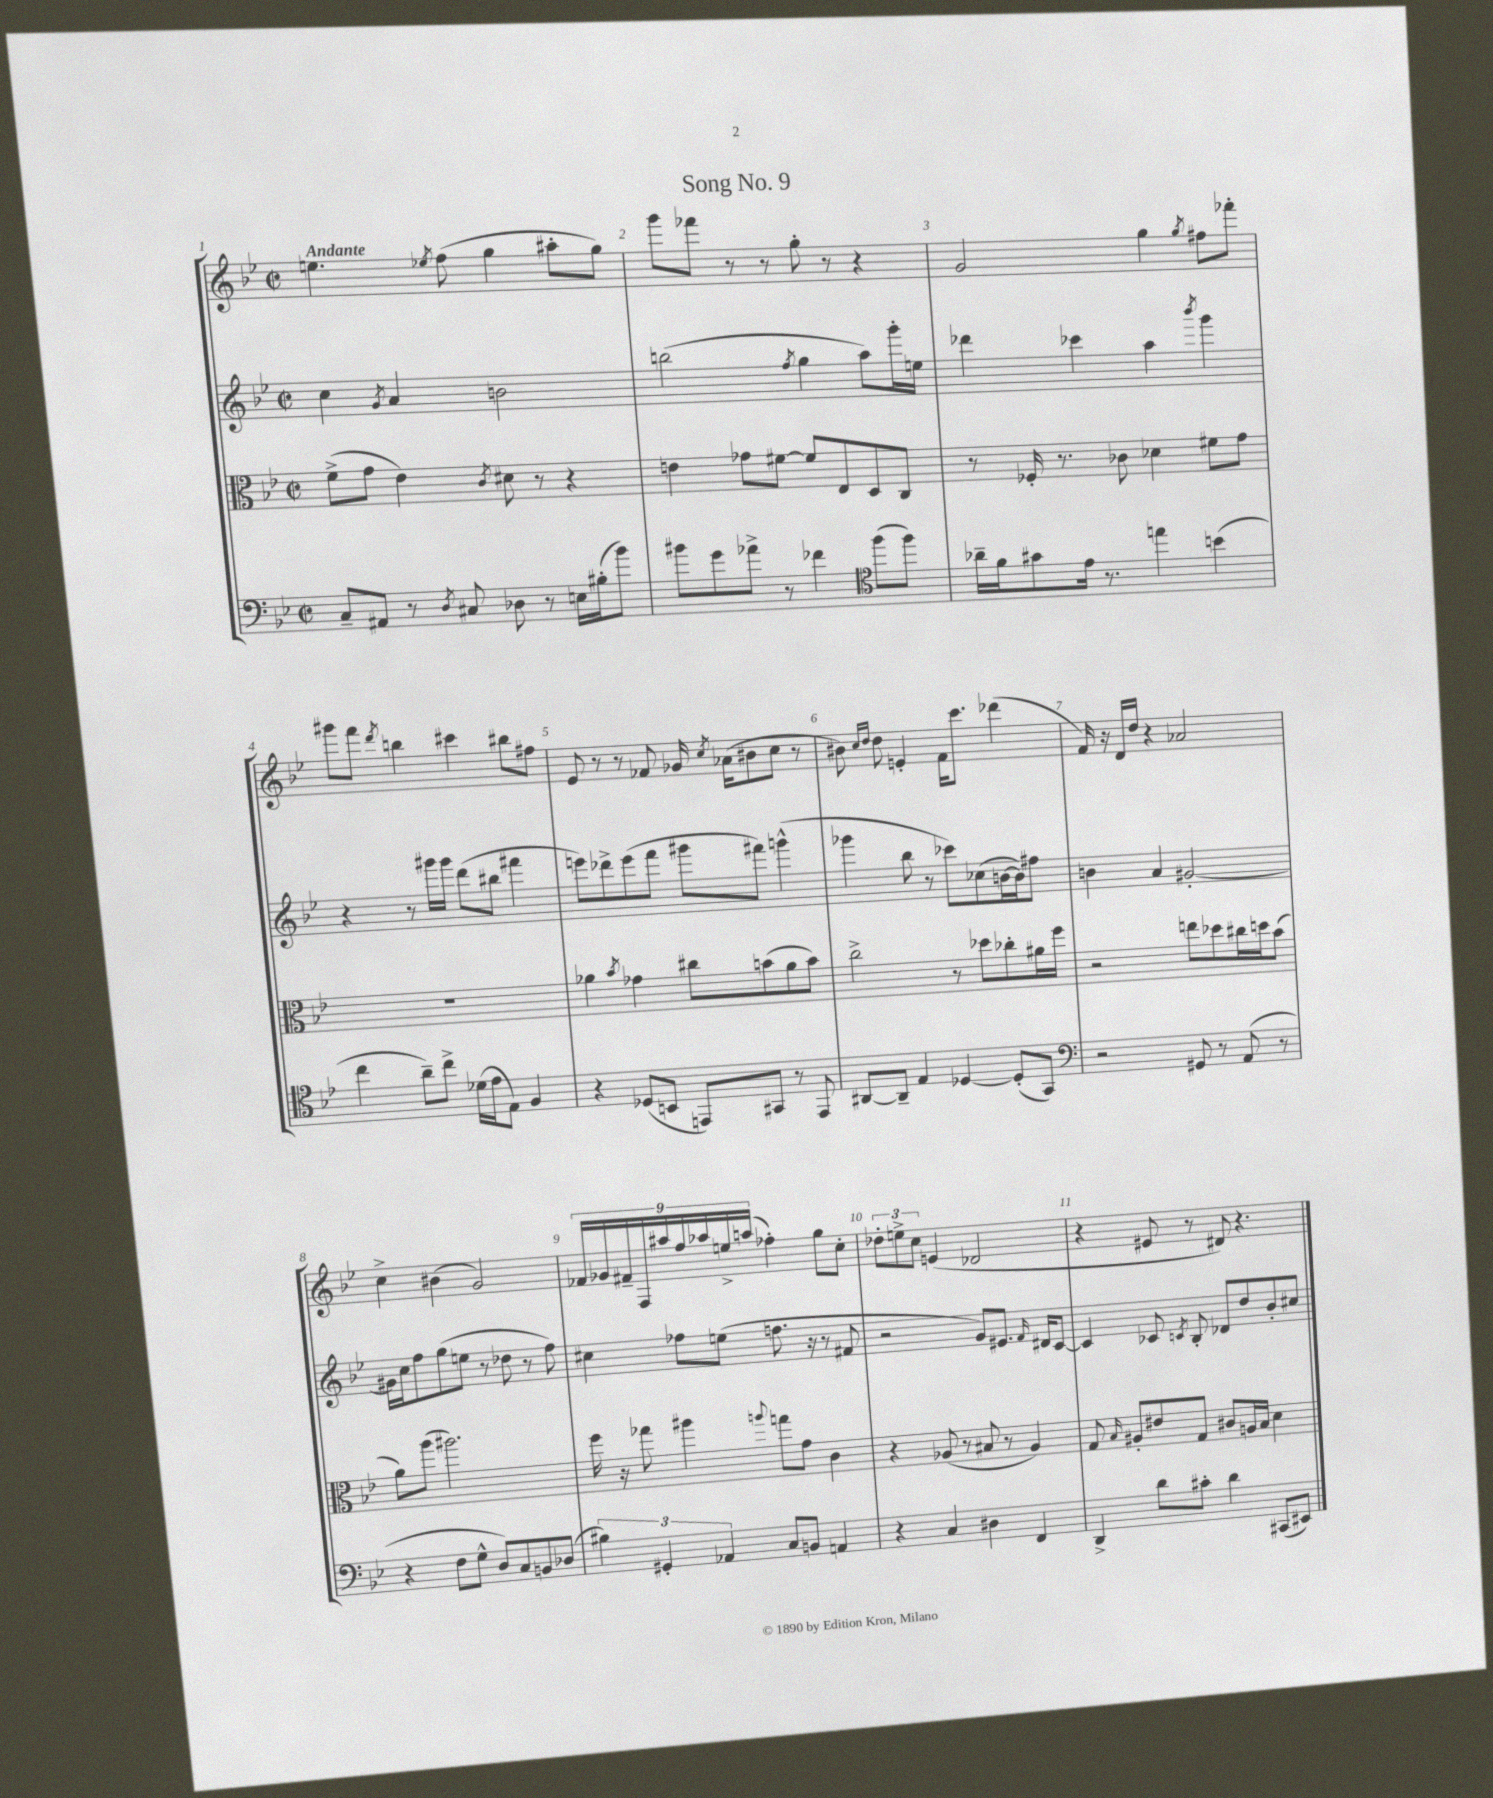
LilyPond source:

\header { title = "Song No. 9" }
<<
\new StaffGroup <<
\new Staff = "s0" {
    \clef treble \key bes \major \defaultTimeSignature \time 2/2 \tempo "Andante"
    \autoBeamOff e''4. \acciaccatura { ees''8 } f''8( g''4 ais''8[-. g''8]) |
    g'''8[ fes'''8] r8 r8 g''8-. r8 r4 |
    g'2 g''4 \acciaccatura { g''8 } fis''8[ fes'''8]-. |
    gis'''8[ f'''8] \acciaccatura { d'''8 } b''4 cis'''4 bis''8[ fis''8] |
    ees'8 r8 r8 fes'8 ges'16 \acciaccatura { c''8 } aes'16[( bis'8 c''8] r8 |
    bis'8) \grace { c''16[ d''16] } d''8 e'4-. f'16[ c'''8.] des'''4( |
    f'16) r16 d'16[ d''16] r4 aes'2 |
    c''4-> bis'4( g'2) |
    \tuplet 9/8 { fes'16[ ges'16 fis'16-- f16 ais''16 f''16 aes''16 e''16-> a''16]( } fes''4-.) g''8[ c''8]-. |
    \tuplet 3/2 { des''8[-. e''8-> c''8] } e'4( des'2 |
    r4 eis'8 r8 dis'8) r4. \bar "|." |
}
\new Staff = "s1" {
    \clef treble \key bes \major \defaultTimeSignature \time 2/2
    \autoBeamOff c''4 \acciaccatura { g'8 } a'4 b'2 |
    b''2( \acciaccatura { f''8 } g''4 a''8[) g'''16-. e''16] |
    des'''4 ces'''4 a''4 \acciaccatura { bes'''8 } g'''4 |
    r4 r8 gis'''16[ gis'''16] d'''8[( bis''8] fis'''4 |
    e'''8[) des'''8-> e'''8( f'''8] gis'''8[ fis'''8]) g'''4-^( |
    ges'''4 bes''8 r8 ces'''8[) ces''8( b'16~ b'16) fis''8] |
    b'4 a'4 gis'2~-. |
    gis'16[ c''16 f''8 g''8( e''8] r8 des''8 r8 f''8) |
    cis''4 fes''8[ e''8]( f''8. r16 r8 fis'8 |
    r2 g'8[) eis'8.] \grace { f'16 } dis'16[ c'8]~ |
    c'4 ces'8 \acciaccatura { c'8 } bes8-. des'8[ d''8 bes'8-. cis''8] \bar "|." |
}
\new Staff = "s2" {
    \clef alto \key bes \major \defaultTimeSignature \time 2/2
    \autoBeamOff f'8[->( g'8] ees'4) \acciaccatura { c'8 } dis'8 r8 r4 |
    e'4 ges'8[ fis'8]~ fis'8[ ees8 d8 c8] |
    r8 fes16-. r8. ces'8 des'4 fis'8[ g'8] |
    R1 |
    aes'4 \acciaccatura { bes'8 } ges'4 cis''8[ b'8( aes'8 b'8]) |
    c''2-> r8 des''8[ ces''8-. ais'16 f''16] |
    r2 e''8[ des''8 cis''16 d''16 bes'8]( |
    a'8[) a''8]( ais''2.) |
    f''16 r16 ges''8 ais''4 \appoggiatura { a''8 } g''8[ g'8] c'4 |
    r4 aes8( r8 bis8 r8 aes4) |
    g8 \grace { bes16 } ais8[-. eis'8 g8] cis'8[ a16 bes16] d'4 \bar "|." |
}
\new Staff = "s3" {
    \clef bass \key bes \major \defaultTimeSignature \time 2/2
    \autoBeamOff c8[-- ais,8] r8 \acciaccatura { d8 } cis8 des8 r8 e16[ bis16-.( bes'8]) |
    bis'8[ g'8 aes'8]-> r8 fes'4 \clef tenor f''8[( f''8]) |
    aes'16[-- f'16 gis'8 ees'16] r8. e''4 b'4( |
    c''4 a'8[--) c''8]-> des'16[( ees'16 ees8]) f4 |
    r4 des8[( b,8] e,8[) gis,8] r8 e,8 |
    ais,8[~ ais,8]-- ees4 des4~ des8[-.( g,8]) |
    \clef bass r2 gis,8 r8 a,8( r8 |
    r4 f8[ g8]-^ d8[) c8 b,8 des8]( |
    \tuplet 3/2 { bis4) gis,4-. aes,4 } c8[ b,8] a,4 |
    r4 c4 dis4 f,4 |
    d,4-> d'8[ cis'8]-. d'4 cis,8[( eis,8]) \bar "|." |
}
>>
>>
\layout { \context { \Score \override BarNumber.break-visibility = ##(#f #t #t) barNumberVisibility = #all-bar-numbers-visible } }
